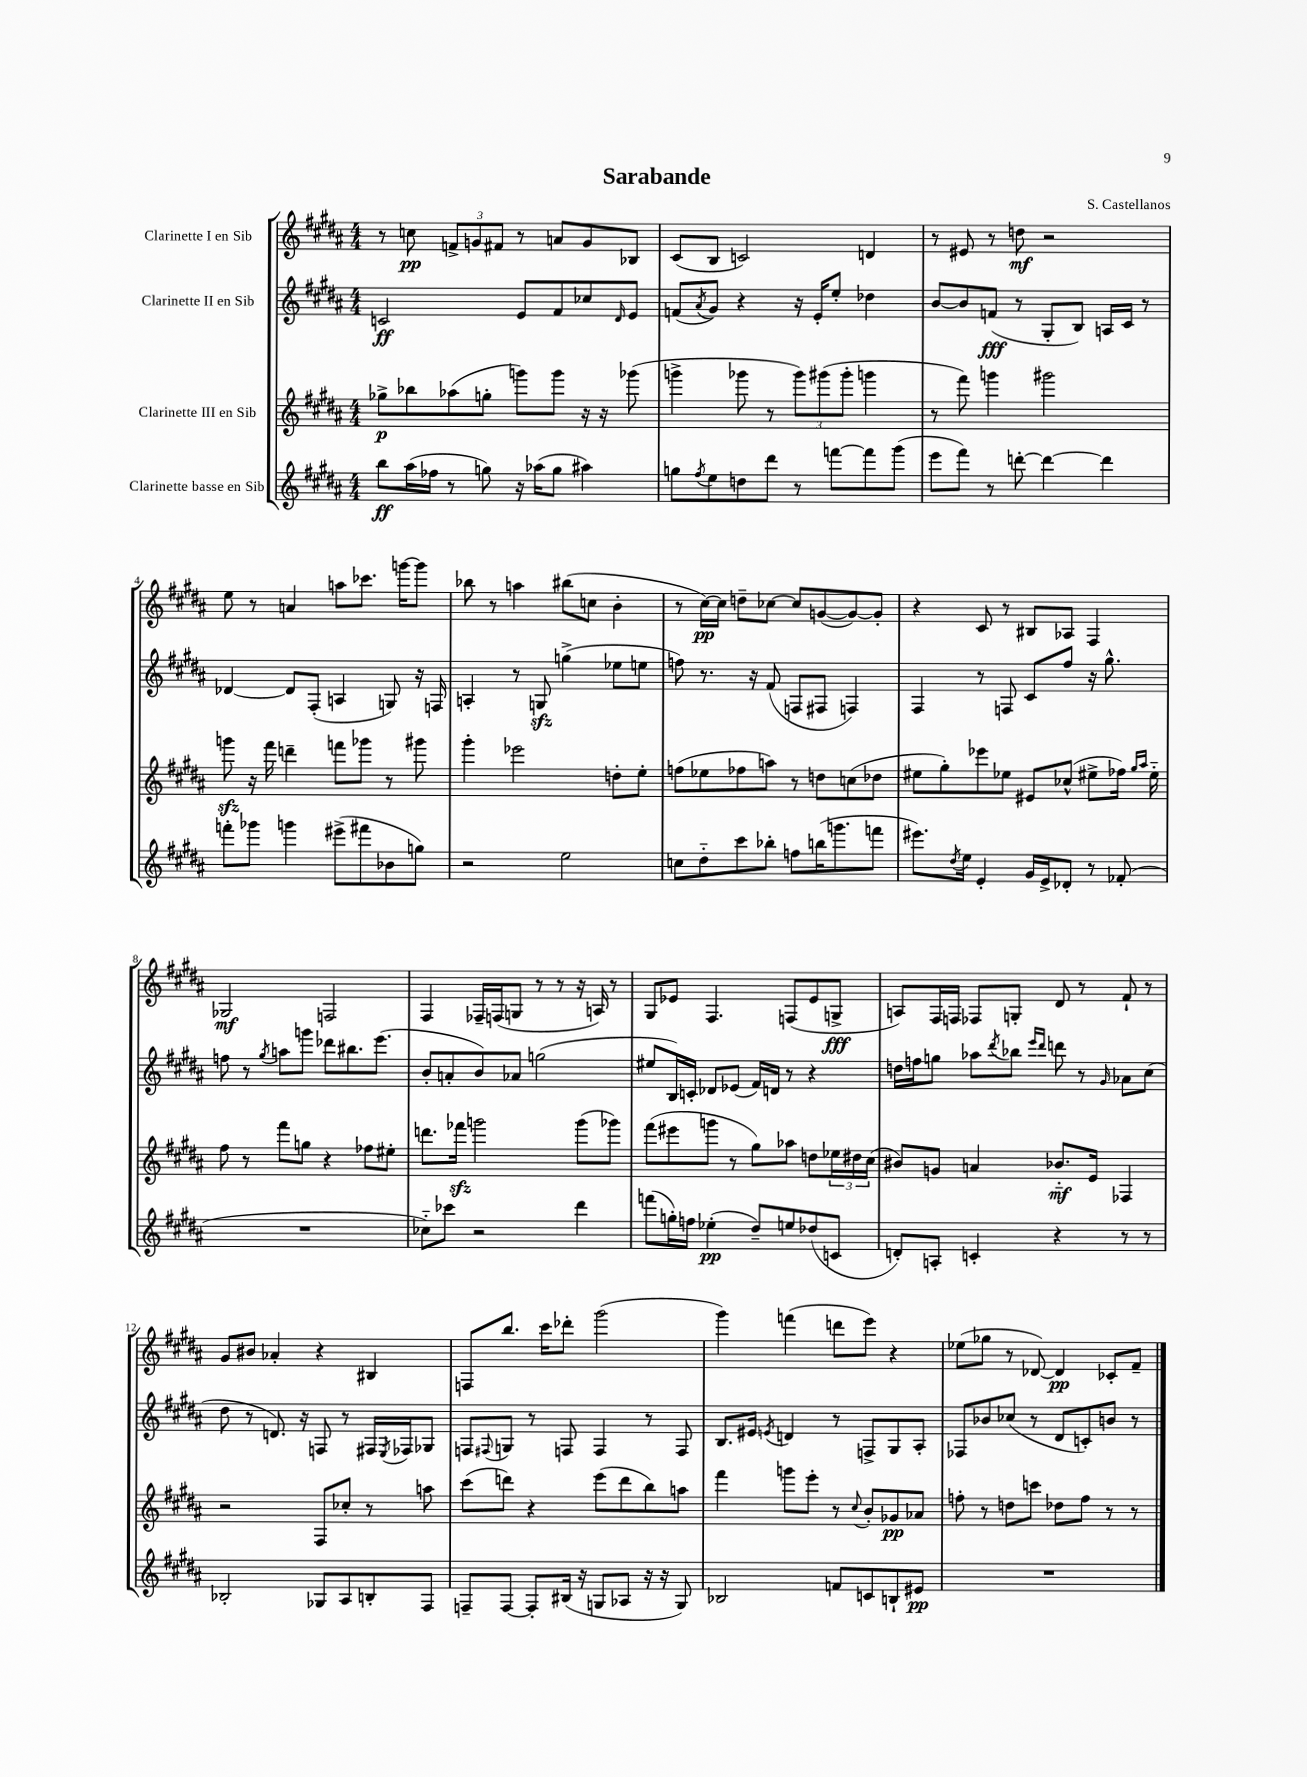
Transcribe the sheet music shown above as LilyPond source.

\header { title = "Sarabande" composer = "S. Castellanos" }
<<
\new StaffGroup <<
\new Staff = "s0" \with { instrumentName = "Clarinette I en Sib" } {
    \clef treble \key b \major \numericTimeSignature \time 4/4
    r8 c''8\pp \tuplet 3/2 { f'8-> g'8 fis'8 } r8 a'8 g'8 bes8 |
    cis'8( b8 c'2) d'4 |
    r8 eis'8 r8 d''8\mf r2 |
    e''8 r8 a'4 a''8 ces'''8. g'''16~ g'''8 |
    bes''8 r8 a''4 bis''8( c''8 b'4-. |
    r8 cis''16~\pp) cis''16 d''8-- ces''8~ ces''8 g'8~( g'8~) g'8-. |
    r4 cis'8 r8 bis8 aes8 fis4 |
    ges2\mf f2 |
    fis4 fes16-- f16( g8 r8 r8 r16 a16) r8 |
    gis8 ees'8 fis4. f8( ees'8 g8->\fff |
    a8) fis16 f16 fes8 g8-. dis'8 r8 fis'8-! r8 |
    gis'8 bis'8 aes'4-. r4 bis4 |
    f8 b''8. cis'''16 des'''8-. gis'''2( |
    gis'''4) f'''4( d'''8 e'''8) r4 |
    ees''8( ges''8 r8 des'8~) des'4\pp ces'8-. fis'8-- \bar "|." |
}
\new Staff = "s1" \with { instrumentName = "Clarinette II en Sib" } {
    \clef treble \key b \major \numericTimeSignature \time 4/4
    c'2\ff e'8 fis'8 ces''8 \grace { dis'16 } e'8 |
    f'8( \acciaccatura { ais'8 } gis'8) r4 r16 e'16-. e''8-. des''4 |
    b'8~ b'8 f'8\fff( r8 gis8-. b8) a16 cis'16 r8 |
    des'4~ des'8 fis8-.( a4 g8) r16 f16 |
    a4-. r8 g8\sfz g''4->( ees''8 e''8 |
    f''8) r8. r16 fis'8( f8 fis8 f4) |
    fis4 r8 f8 cis'8 fis''8 r16 gis''8.-^ |
    f''8 r8 \acciaccatura { gis''8 } a''8 g'''8 des'''8 bis''8. e'''8.( |
    b'8-. a'8-. b'8) aes'8 g''2( |
    eis''8 b16) c'16-. des'8 ees'8( fis'16) d'16 r8 r4 |
    d''16 f''16 g''8 aes''8 \acciaccatura { dis'''8 } bes''8 \grace { e'''16 dis'''16 } d'''8 r8 \grace { gis'16 } aes'8 cis''8( |
    dis''8 r8 d'8.) r16 f8 r8 fis16 \acciaccatura { e8 } fes16 ges8 |
    f8 \appoggiatura { fis8 } g8 r8 f8 f4 r8 f8 |
    b8. eis'16 \acciaccatura { e'8 } d'4 r8 f8-> gis8 ais8-. |
    fes8 bes'8 ces''8( r8 dis'8 c'8-.) b'8 r8 \bar "|." |
}
\new Staff = "s2" \with { instrumentName = "Clarinette III en Sib" } {
    \clef treble \key b \major \numericTimeSignature \time 4/4
    ges''8->\p bes''8 aes''8( g''8-. g'''8) g'''8 r16 r16 ges'''8( |
    g'''4-> ges'''8 r8 \tuplet 3/2 { ges'''8) gis'''8( gis'''8-. } g'''4 |
    r8 fis'''8) g'''4 gis'''2 |
    g'''8\sfz r16 fis'''16 d'''4-- f'''8 ges'''8 r8 gis'''8 |
    gis'''4-. ees'''2 d''8-. e''8-. |
    f''8( ees''8 fes''8 a''8) r8 d''8 c''8( des''8 |
    eis''8 gis''8-.) ees'''8 ees''8 eis'8 ces''8-^( eis''8-> fes''16) \grace { gis''16 ais''16 } eis''16-_ |
    fis''8 r8 fis'''8 g''8 r4 fes''8 eis''8-. |
    d'''8. fes'''16\sfz g'''2 g'''8( ges'''8) |
    fis'''8( eis'''8 g'''8 r8 gis''8) aes''8 d''8 \tuplet 3/2 { ees''16 dis''16 cis''16( } |
    bis'8) g'8 a'4 bes'8.-_\mf e'16 fes4 |
    r2 fis8 ces''8-. r8 a''8 |
    cis'''8( d'''8) r4 e'''8( d'''8 b''8) a''8 |
    fis'''4 g'''8 e'''8-. r8 \appoggiatura { cis''8 } b'8-. ges'8\pp aes'8 |
    f''8-. r8 d''8 c'''8 des''8 f''8 r8 r8 \bar "|." |
}
\new Staff = "s3" \with { instrumentName = "Clarinette basse en Sib" } {
    \clef treble \key b \major \numericTimeSignature \time 4/4
    b''8\ff ais''16( fes''16 r8 g''8) r16 aes''16( g''8 ais''4) |
    g''8 \acciaccatura { fis''8 } e''8 d''8 dis'''8 r8 f'''8~ f'''8 gis'''8( |
    e'''8 fis'''8) r8 d'''8~-. d'''4~ d'''4 |
    f'''8-. ges'''8 g'''4 eis'''8->( fis'''8 bes'8 g''8) |
    r2 e''2 |
    c''8 dis''8-_ cis'''8 bes''8-. f''8 b''16( g'''8. f'''8 |
    eis'''8.) \acciaccatura { dis''8 } e''16 e'4-. gis'16 e'16-> des'8-. r8 fes'8-.( |
    R1 |
    ces''8-_) ces'''8 r2 dis'''4 |
    f'''8( g''16-.) f''16 ees''4-.\pp( dis''8--) e''8 des''8( c'8 |
    d'8-.) a8-. c'4-. r4 r8 r8 |
    bes2-. ges8 ais8 b8-. fis8 |
    f8-- f8~ f8-. bis16( r16 g8 aes8 r16 r16 g8) |
    bes2 f'8 c'8 b8-! eis'8\pp |
    R1 \bar "|." |
}
>>
>>
